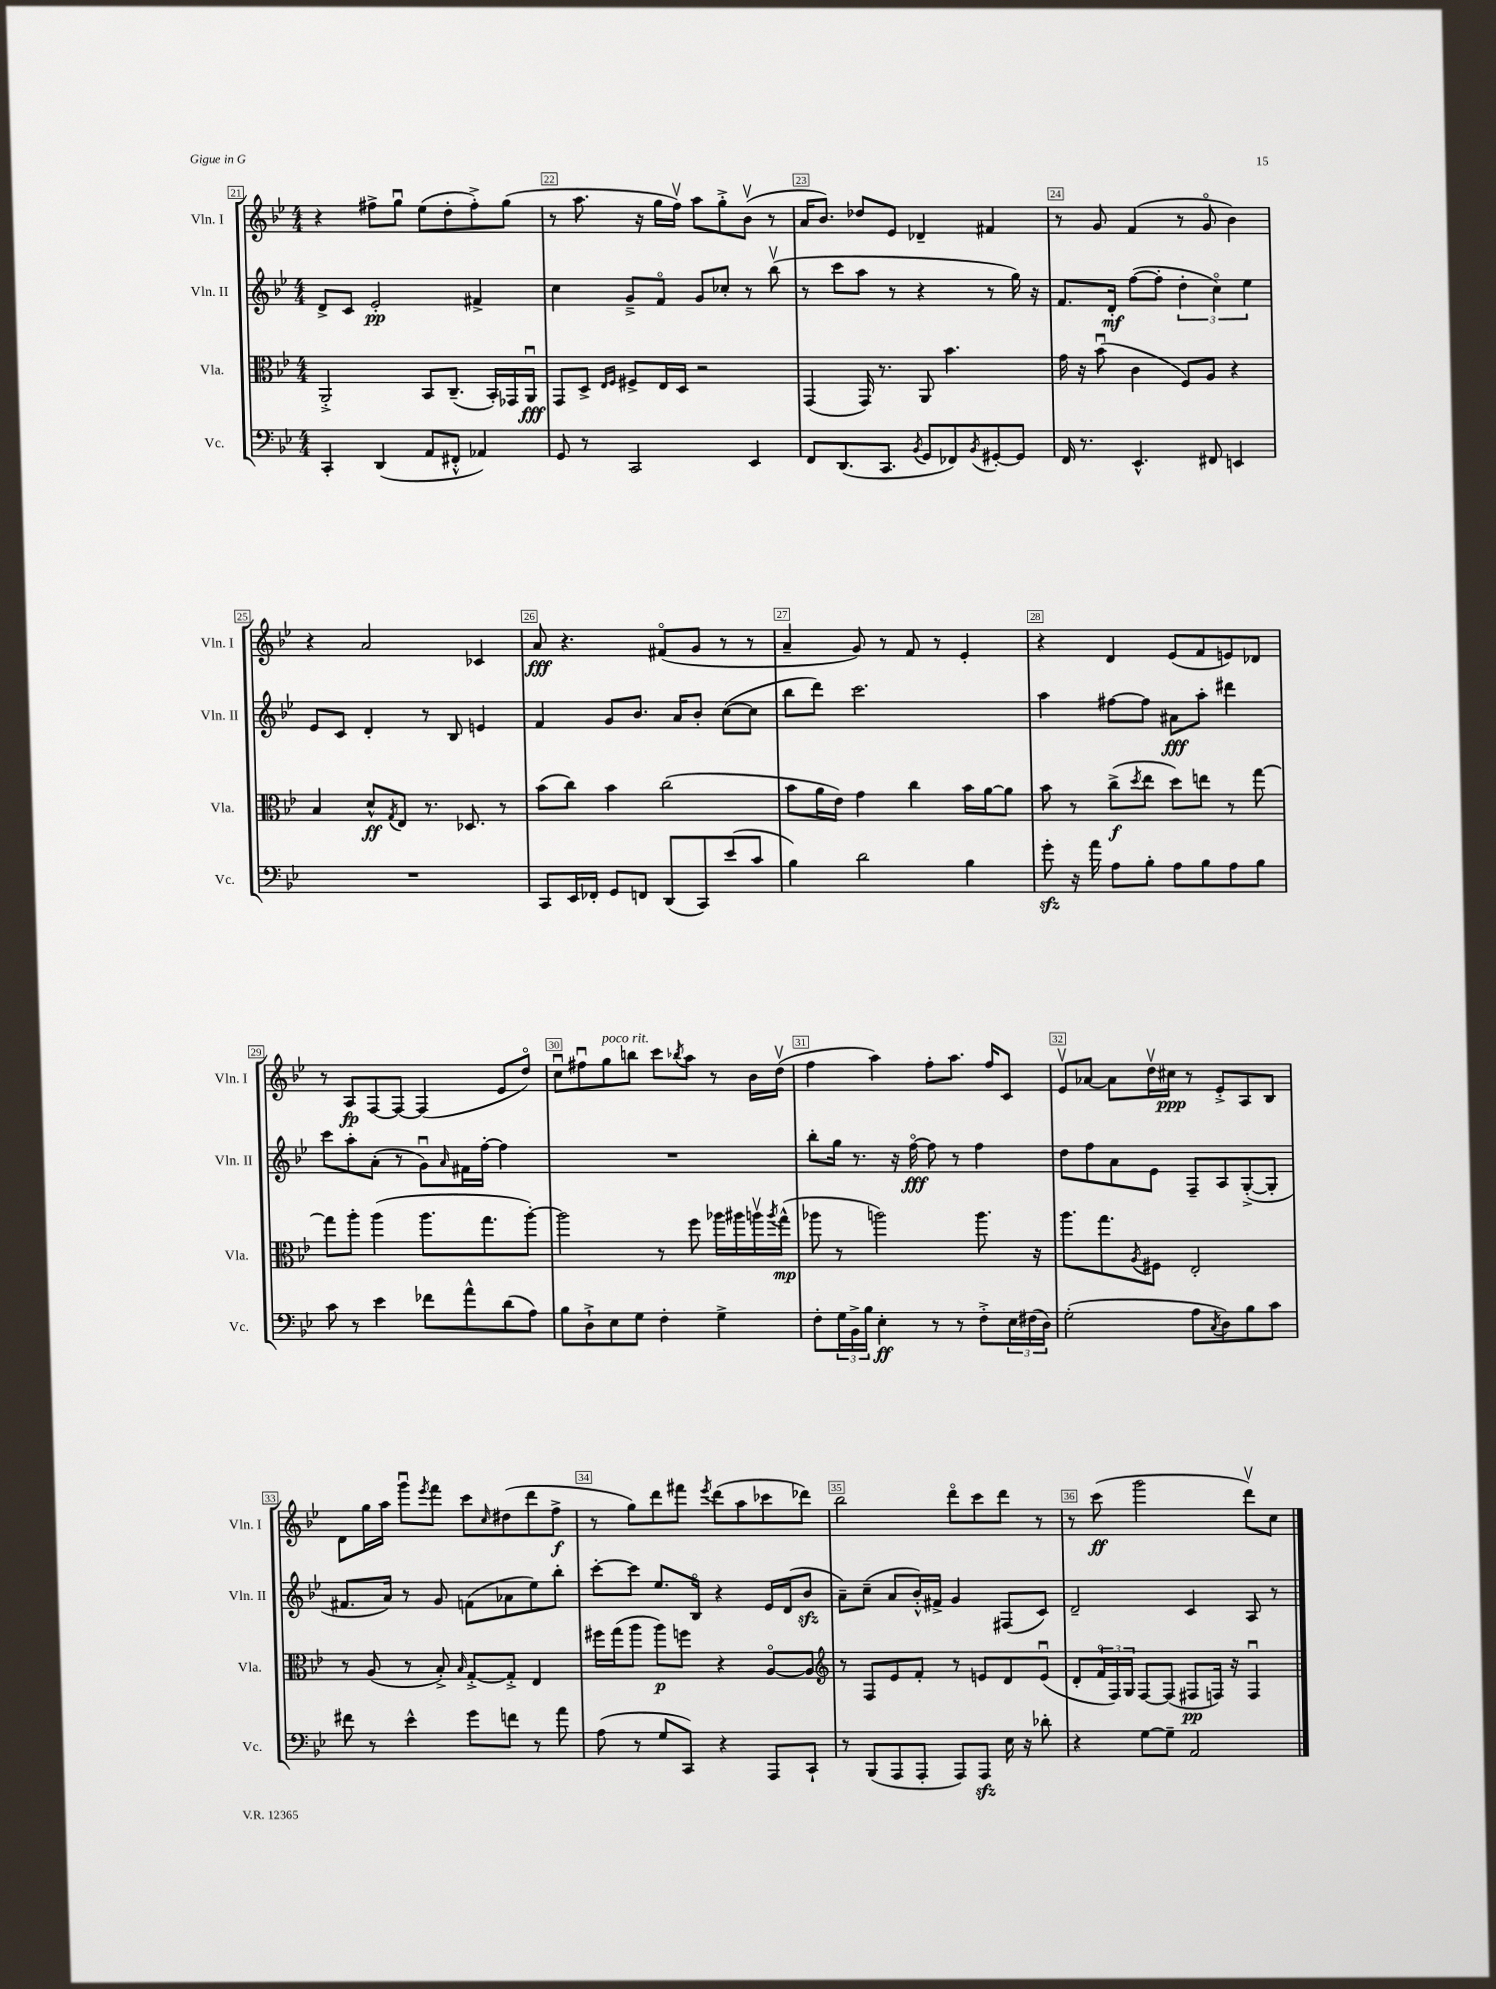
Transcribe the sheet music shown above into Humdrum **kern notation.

**kern	**dynam	**kern	**dynam	**kern	**dynam	**kern	**dynam
*part4	*part4	*part3	*part3	*part2	*part2	*part1	*part1
*staff4	*staff4	*staff3	*staff3	*staff2	*staff2	*staff1	*staff1
*I"Vc.	*	*I"Vla.	*	*I"Vln. II	*	*I"Vln. I	*
*I'Vc.	*	*I'Vla.	*	*I'Vln. II	*	*I'Vln. I	*
*clefF4	*	*clefC3	*	*clefG2	*	*clefG2	*
*k[b-e-]	*	*k[b-e-]	*	*k[b-e-]	*	*k[b-e-]	*
*M4/4	*	*M4/4	*	*M4/4	*	*M4/4	*
=21	=21	=21	=21	=21	=21	=21	=21
4CC'/	.	2AA'^/	.	8d^/L	.	4r	.
.	.	.	.	8c/J	.	.	.
(4DD/	.	.	.	2e-'/	pp	8ff#X^\L	.
.	.	.	.	.	.	8ggu\J	.
8AA/L	.	8BB-/L	.	.	.	(8ee-\L	.
8FF#X'^^/J	.	(8.C~/J	.	.	.	8dd'\	.
4AA-X/)	.	.	.	4f#X^/	.	8ff#'^\)	.
.	.	16BB-'/LL)	.	.	.	.	.
.	.	16GG-X/	.	.	.	(8gg\J	.
.	.	16AAu/JJ	fff	.	.	.	.
=22	=22	=22	=22	=22	=22	=22	=22
8GG/	.	8GG/L	.	4cc\	.	8r	.
8r	.	8D^/J	.	.	.	8.aa\	.
.	.	16qqE-/LL	.	.	.	.	.
.	.	16qqF/JJ	.	.	.	.	.
2CC/	.	8F#X^/L	.	8g~^/L	.	.	.
.	.	.	.	.	.	16r	.
.	.	16E-/L	.	8f/J	.	16gg\LL	.
.	.	16D/JJ	.	.	.	16ffv\JJ)	.
.	.	2r	.	8g/L	.	8aa\L	.
.	.	.	.	8cc-X'/J	.	8gg'^\	.
4EE-/	.	.	.	8r	.	(8b-v\J	.
.	.	.	.	(8bb-v\	.	8r	.
=23	=23	=23	=23	=23	=23	=23	=23
8FF/L	.	(4GG/	.	8r	.	16a/KL	.
.	.	.	.	.	.	8.b-/J)	.
(8.DD/	.	.	.	8ccc\L	.	.	.
.	.	16GG/)	.	8aa\J	.	8dd-X/L	.
8.CC/J	.	8.r	.	.	.	.	.
.	.	.	.	8r	.	8e-/J	.
8qBB-/	.	.	.	.	.	.	.
8GG/L	.	8AA/	.	4r	.	4d-X~/	.
8FF-X/)	.	4.b-\	.	.	.	.	.
8qBB-/	.	.	.	.	.	.	.
[8GG#X'/	.	.	.	8r	.	4f#X/	.
8GG#/J]	.	.	.	16gg\)	.	.	.
.	.	.	.	16r	.	.	.
=24	=24	=24	=24	=24	=24	=24	=24
16FF/	.	16g\	.	8.f/L	.	8r	.
8.r	.	16r	.	.	.	.	.
.	.	(8b-u\	.	.	.	8g/	.
.	.	.	.	16d'/Jk	mf	.	.
4.EE-^^/	.	4c\	.	([8ff\L	.	(4f/	.
.	.	.	.	8ff'\J]	.	.	.
.	.	8F/L)	.	6dd'\	.	8r	.
8FF#X/	.	8A/J	.	.	.	8g/	.
.	.	.	.	6cc\)	.	.	.
4EEn/	.	4r	.	.	.	4b-\)	.
.	.	.	.	6ee-\	.	.	.
!!LO:LB:g=z
=25	=25	=25	=25	=25	=25	=25	=25
1r	.	4B-/	.	8e-/L	.	4r	.
.	.	.	.	8c/J	.	.	.
.	.	8d^^/L	ff	4d'/	.	2a/	.
.	.	8qG/	.	.	.	.	.
.	.	8E-/J	.	.	.	.	.
.	.	8.r	.	8r	.	.	.
.	.	.	.	8B-/	.	.	.
.	.	8.D-X/	.	.	.	.	.
.	.	.	.	4en/	.	4c-X/	.
.	.	8r	.	.	.	.	.
=26	=26	=26	=26	=26	=26	=26	=26
8CC/L	.	(8b-\L	.	4f/	.	8a/	fff
16EE-/L	.	8cc\J)	.	.	.	4.r	.
16FF-X'/JJ	.	.	.	.	.	.	.
8GG/L	.	4b-\	.	8g/L	.	.	.
8FFn/J	.	.	.	8.b-/J	.	.	.
(8DD/L	.	(2cc\	.	.	.	(8f#X/L	.
.	.	.	.	16a/KL	.	.	.
8CC/)	.	.	.	8b-'/J	.	8g/J	.
(8e-/	.	.	.	([8cc\L	.	8r	.
8c/J	.	.	.	8cc\J]	.	8r	.
=27	=27	=27	=27	=27	=27	=27	=27
4B-\)	.	8b-\L	.	8bb-\L	.	4a~/	.
.	.	16a\L	.	8ddd\J)	.	.	.
.	.	16e-\JJ)	.	.	.	.	.
2d\	.	4g\	.	2.ccc\	.	8g/)	.
.	.	.	.	.	.	8r	.
.	.	4cc\	.	.	.	8f/	.
.	.	.	.	.	.	8r	.
4B-\	.	16b-\LL	.	.	.	4e-'/	.
.	.	[16a\J	.	.	.	.	.
.	.	8a\J]	.	.	.	.	.
=28	=28	=28	=28	=28	=28	=28	=28
8gzz'\	.	8b-\	.	4aa\	.	4r	.
16r	.	8r	.	.	.	.	.
16a\	.	.	.	.	.	.	.
8A\L	.	(8cc^\L	f	[8ff#X\L	.	4d/	.
.	.	8qdd/	.	.	.	.	.
8B-'\J	.	8ee-\J	.	8ff#\J]	.	.	.
8A\L	.	8dd\L)	.	8a#X\L	fff	(8e-/L	.
8B-\	.	8een\J	.	8aa'\J	.	8f/	.
8A\	.	8r	.	4ddd#X\	.	8en/)	.
8B-\J	.	[8gg\	.	.	.	8d-X/J	.
!!LO:LB:g=z
=29	=29	=29	=29	=29	=29	=29	=29
8c\	.	8gg\L]	.	8ccc\L	.	8r	.
8r	.	8aa'\J	.	8aa'\	.	8A/L	fp
4e-\	.	(4aa\	.	(8a'\J	.	[8F/	.
.	.	.	.	8r	.	8F/J_	.
8f-X\L	.	8.aa\L	.	8gu\L)	.	(4F/]	.
.	.	.	.	16qqa/	.	.	.
8a^^\	.	.	.	16f#X\L	.	.	.
.	.	8.gg\	.	[16ff'\JJ	.	.	.
(8d\	.	.	.	4ff\]	.	8e-/L	.
8A\J)	.	[8aa'\J)	.	.	.	8dd/J)	.
=30	=30	=30	=30	=30	=30	=30	=30
8B-\L	.	2aa\]	.	1r	.	8ccu\L	.
8D`^\	.	.	.	.	.	8ff#Xu\	.
!	!	!	!	!	!	!LO:TX:a:i:t=poco rit.	!
8E-\	.	.	.	.	.	8gg\	.
8G\J	.	.	.	.	.	8bbn\J	.
4F'\	.	8r	.	.	.	8ccc\L	.
.	.	.	.	.	.	8qbb-X/	.
.	.	8ff\	.	.	.	8aa\J	.
4G^\	.	16aa-X\LL	.	.	.	8r	.
.	.	16aa#X\	.	.	.	.	.
.	.	16aanv\	.	.	.	16b-\LL	.
.	.	8qaa/	.	.	.	.	.
.	.	(16gg^^\JJ	mp	.	.	(16ddv\JJ	.
=31	=31	=31	=31	=31	=31	=31	=31
8F'\L	.	8aa-X\	.	8bb-'\L	.	4ff\	.
24G\L	.	8r	.	16gg\Jk	.	.	.
24BB-^\	.	.	.	.	.	.	.
.	.	.	.	8.r	.	.	.
24B-\JJ	.	.	.	.	.	.	.
4E-'\	ff	2aan\)	.	.	.	4aa\)	.
.	.	.	.	16r	.	.	.
.	.	.	.	[16ff\	fff	.	.
8r	.	.	.	8ff\]	.	8ff'\L	.
8r	.	.	.	8r	.	8.aa\J	.
8F'^\L	.	8.aa\	.	4ff\	.	.	.
.	.	.	.	.	.	16ff/KL	.
24E-\L	.	.	.	.	.	8c/J	.
(24F#X\	.	.	.	.	.	.	.
.	.	16r	.	.	.	.	.
24D\JJ)	.	.	.	.	.	.	.
=32	=32	=32	=32	=32	=32	=32	=32
(2G'\	.	8.aa\L	.	8dd\L	.	8e-v/L	.
.	.	.	.	8ff\	.	[8a-X/J	.
.	.	8.gg\	.	.	.	.	.
.	.	.	.	8a\	.	8a-\L]	.
.	.	8qA/	.	.	.	.	.
.	.	8F#X\J	.	8e-\J	.	16ddv\L	.
.	.	.	.	.	.	16cc#X\JJ	ppp
8A\L	.	2E-'/	.	8F~/L	.	8r	.
8qC/	.	.	.	.	.	.	.
8D\)	.	.	.	8A/	.	8e-'^/L	.
8B-\	.	.	.	([8G'^/	.	8A/	.
8c\J	.	.	.	8G'/J]	.	8B-/J	.
!!LO:LB:g=z
=33	=33	=33	=33	=33	=33	=33	=33
8f#X\	.	8r	.	8.f#X/L	.	8d\L	.
8r	.	(8A/	.	.	.	16gg\L	.
.	.	.	.	16a/Jk)	.	16aa\JJ	.
4e-^^\	.	8r	.	8r	.	8gggu\L	.
.	.	.	.	.	.	8qeee-/	.
.	.	8B-'^/)	.	8g/	.	8fff\J	.
.	.	16qqB-/	.	.	.	.	.
8g\L	.	[8G'^/L	.	(8fn\L	.	8ccc\L	.
.	.	.	.	.	.	16qqcc/	.
8fn\J	.	8G'^/J]	.	8a-X\	.	(8dd#X\	.
8r	.	4E-/	.	8ee-\)	.	8ddd\	.
8a\	.	.	.	8bb-'\J	.	8ff^\J	f
=34	=34	=34	=34	=34	=34	=34	=34
(8A\	.	16ff#X\LL	.	[8ccc'\L	.	8r	.
.	.	(16gg\J	.	.	.	.	.
8r	.	8aa\J	.	8ccc\J]	.	8gg\L)	.
8G/L	.	8aa\L)	p	8.ee-/L	.	8ddd\	.
8CC/J)	.	8ffn\J	.	.	.	8fff#X\J	.
.	.	.	.	16B-/Jk	.	.	.
.	.	.	.	.	.	8qeee-/	.
4r	.	4r	.	4r	.	(8ddd\L	.
.	.	.	.	.	.	8aa\	.
8AAA/L	.	[8A/L	.	16e-/LL	.	8ccc-X\	.
.	.	.	.	(16d/J	.	.	.
8CC`/J	.	8A/J]	.	8b-zz/J	.	8ddd-X\J)	.
=35	=35	=35	=35	=35	=35	=35	=35
*	*	*clefG2	*	*	*	*	*
8r	.	8r	.	8a~\L)	.	2bb-\	.
(8BBB-/L	.	8F/L	.	(8cc~\J	.	.	.
8AAA/	.	8e-/	.	8a/L	.	.	.
8AAA'/J	.	8f'/J	.	16b-'^^/L)	.	.	.
.	.	.	.	16f#X^/JJ	.	.	.
8AAA/L)	.	8r	.	4g/	.	8ddd\L	.
8AAAzz/J	.	8en/L	.	.	.	8ccc\	.
16E-\	.	8d/	.	(8F#X/L	.	8ddd\J	.
16r	.	.	.	.	.	.	.
8d-X'\	.	(8eu/J	.	8c/J)	.	8r	.
=36	=36	=36	=36	=36	=36	=36	=36
4r	.	8d'/L	.	2d~/	.	8r	.
.	.	24f/L	.	.	.	(8ccc\	ff
.	.	24F/)	.	.	.	.	.
.	.	24G/JJ	.	.	.	.	.
[8G\L	.	[8F/L	.	.	.	2ggg\	.
8G~\J]	.	(8F/J]	.	.	.	.	.
2AA/	.	8F#X/L	pp	4c/	.	.	.
.	.	16Fn/Jk)	.	.	.	.	.
.	.	16r	.	.	.	.	.
.	.	4Fu/	.	8A/	.	8dddv\L)	.
.	.	.	.	8r	.	8cc\J	.
==	==	==	==	==	==	==	==
*-	*-	*-	*-	*-	*-	*-	*-
